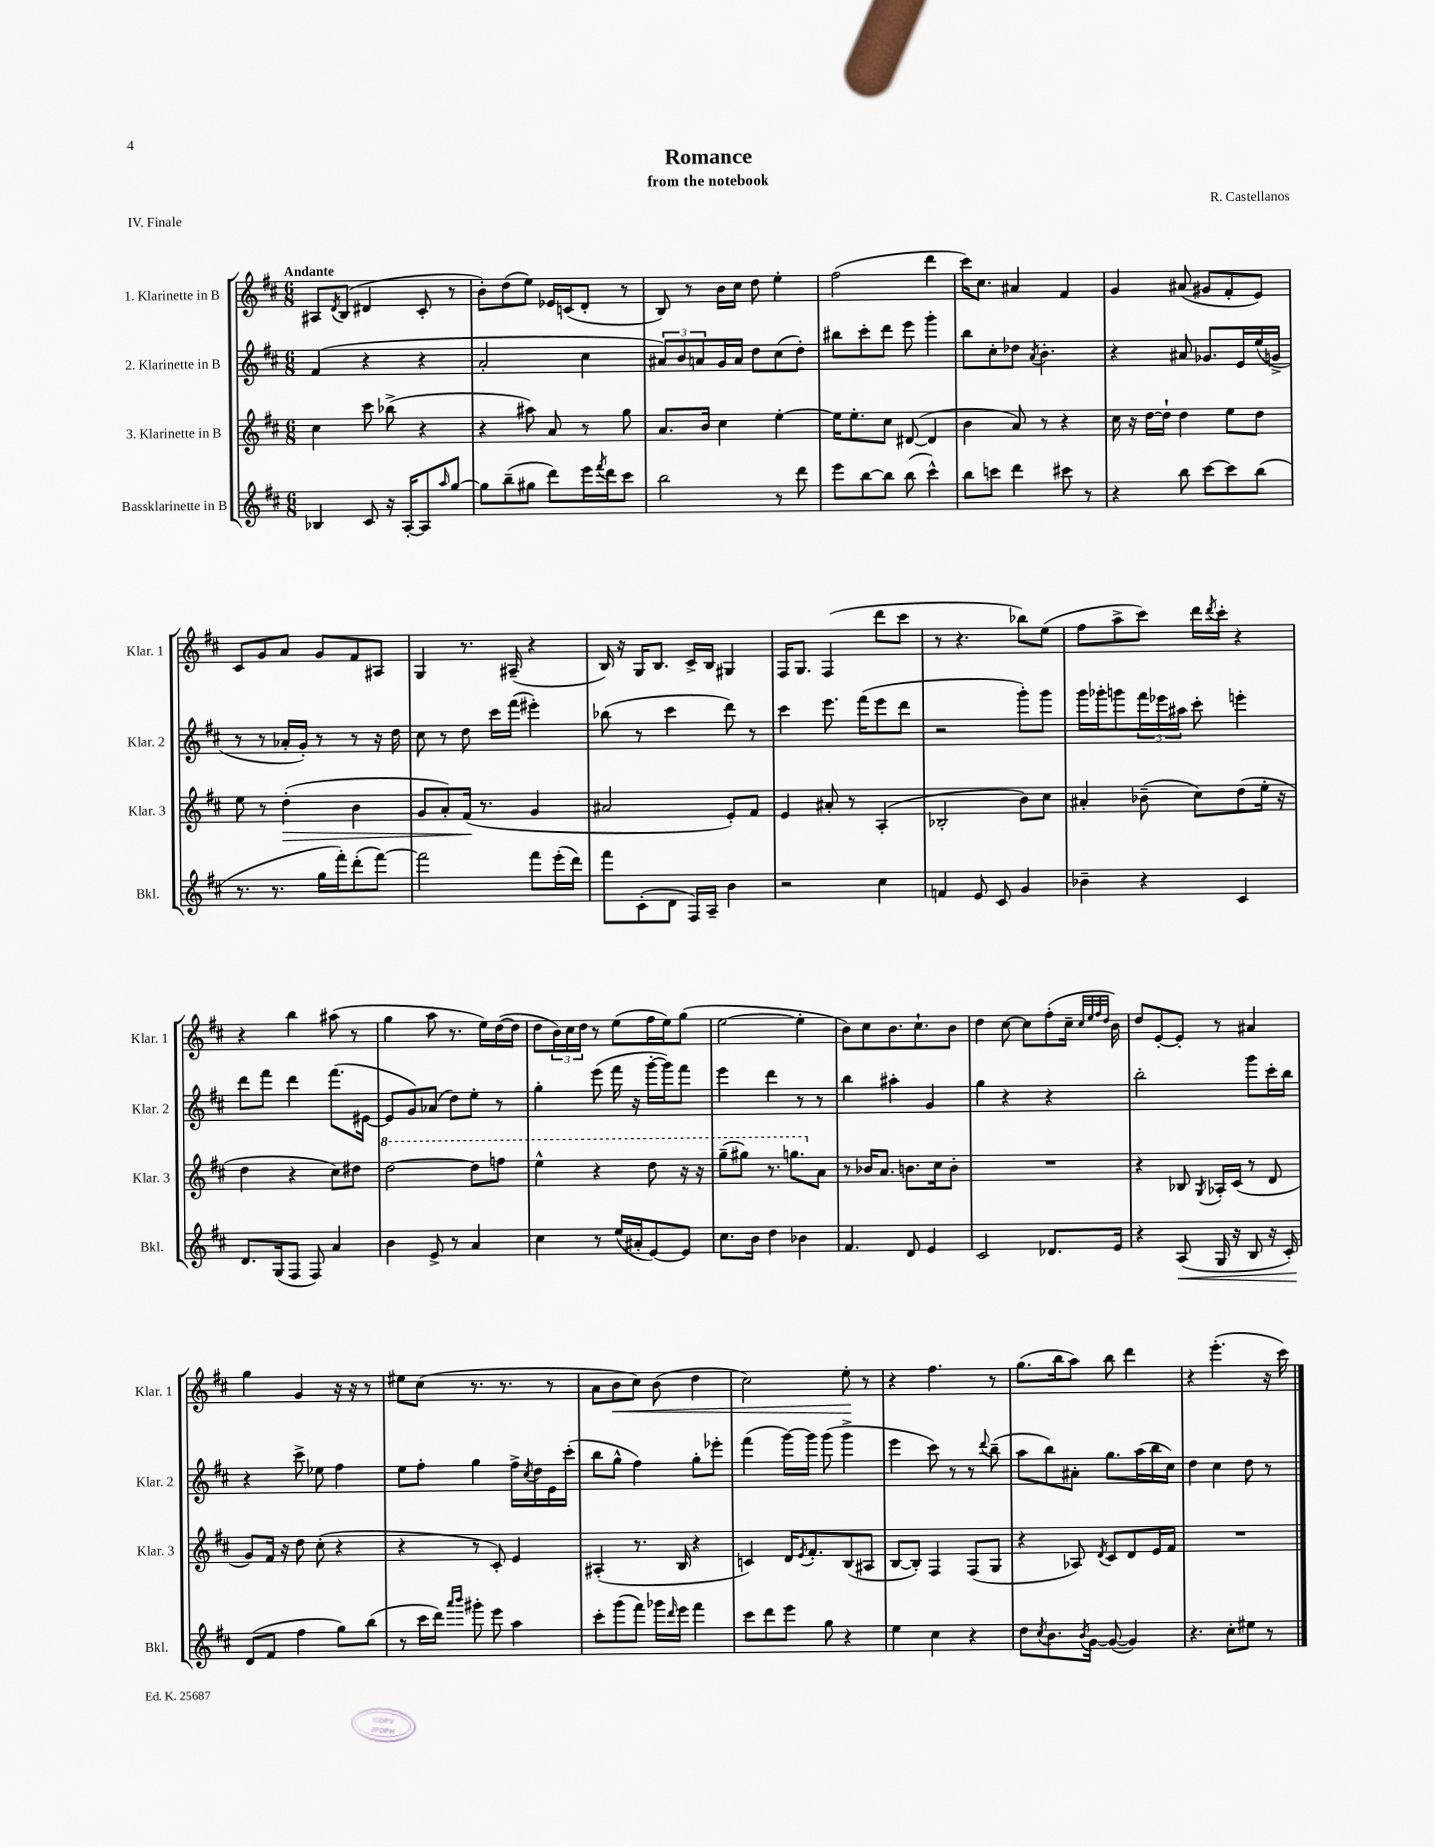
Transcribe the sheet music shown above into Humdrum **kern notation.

**kern	**kern	**kern	**kern
*staff4	*staff3	*staff2	*staff1
*clefG2	*clefG2	*clefG2	*clefG2
*k[f#c#]	*k[f#c#]	*k[f#c#]	*k[f#c#]
*M6/8	*M6/8	*M6/8	*M6/8
4B-	4cc#	(4f#	8A#
.	.	.	8qd
.	.	.	(8B
8c#	8ccc#	4r	4d#
16r	(8bb-^	.	.
[16A'	.	.	.
8A]	4r	4r	8c#'
16qqaa	.	.	.
[8gg	.	.	8r
=	=	=	=
8gg]	4r	2a'	8b')
(8bb~	.	.	(8dd
8gg#	8aa#)	.	8ee)
8ddd)	8a	.	16e-
.	.	.	(16c
16eee	8r	4cc#	8d'
8qfff#	.	.	.
16ddd	.	.	.
8ccc#	8gg	.	8r
=	=	=	=
2bb	8.a	12a#)	8B)
.	.	12b	.
.	.	.	8r
.	.	12a	.
.	16b	.	.
.	4cc#	16g	16b
.	.	16a	16cc#
.	.	8dd	8dd
8r	[4ee'	(8cc#	4ee'
8ddd	.	8dd')	.
=	=	=	=
8eee	16ee]	8bb#	(2ff#
.	8.ee'	.	.
[8bb	.	8ccc#'	.
8bb]	8cc#	8ddd	.
(8bb	([8d#	8eee	.
4ccc#^^)	4d#]	4ggg'	4ddd
=	=	=	=
8bb	4b	8bb	16ccc#)
.	.	.	8.cc#
8ccc	.	8cc#'	.
4ddd	8a)	8dd-	4a#
.	.	8qa	.
.	8r	4.b'	.
8ccc#	4r	.	4f#
8r	.	.	.
=	=	=	=
4r	16cc#	4r	4g
.	16r	.	.
.	[16dd	.	.
.	16dd`]	.	.
8bb	4dd	8a#	(8a#
[8ccc#	.	8.g-	8g#
8ccc#]	8ee	.	8f#'
.	.	16e	.
(8bb	8dd	(16ee	8e)
.	.	16g^	.
=	=	=	=
8.r	8ee	8r	8c#
.	8r	8r	8g
8.r	.	.	.
.	(4dd'	16a-'	8a
.	.	16g')	.
16gg	.	8r	8g
16fff#')	.	.	.
(8ddd'	4b	8r	8f#
[8fff#)	.	16r	8A#
.	.	16dd	.
=	=	=	=
2fff#]	8g	8cc#	4G
.	8a')	8r	.
.	(16f#	8dd	8.r
.	8.r	.	.
.	.	16ccc#	.
.	.	(16fff#	(16A#~
8fff#	4g	4eee#')	4r
(16eee'	.	.	.
16ddd)	.	.	.
=	=	=	=
8fff#	2a#	(8bb-	16B)
.	.	.	16r
(8c#'	.	8r	16G
.	.	.	8.B
8d	.	4ccc#	.
16F#)	.	.	16c#^
16A~	.	.	16B
4b	8e')	8ddd)	4G#
.	8f#	8r	.
=	=	=	=
2r	4e	4ccc#	16F#
.	.	.	8.G
.	8a#'	8.eee	(4F#
.	8r	.	.
.	.	(16fff#	.
4cc#	(4A'	8eee	8ddd
.	.	8ddd	8ccc#
=	=	=	=
4f	2B-'	2r	8r
.	.	.	4.r
8e	.	.	.
8c#	.	.	.
4g	8b)	8ggg')	8bb-)
.	8cc#	8ggg	(8ee
=	=	=	=
4b-~	4a#'	16ggg	8ff#
.	.	16ggg-'	.
.	.	8ggg	8aa^
4r	(8b-~	24fff#	8ccc#)
.	.	24eee-	.
.	.	24aa#	.
.	8cc#)	8ccc#'	16ddd
.	.	.	8qddd
.	.	.	16ccc#'
4c#	(8dd	4eee'	4r
.	16ee'	.	.
.	16r	.	.
=	=	=	=
8.d	4dd	8ddd	4r
.	.	8fff#	.
(16G	.	.	.
8F#	4r	4ddd	4bb
8F#)	.	.	.
4a	8cc#)	(8.fff#	(8aa#
.	8dd#	.	8r
.	.	[16e#	.
=	=	=	=
4b	[2ddd	8e#]	4gg
.	.	8g)	.
8e^	.	(8a-	8aa
8r	.	8dd)	8.r
4a	8ddd]	8ee'	.
.	.	.	16ee)
.	8fff	8r	([16dd
.	.	.	16dd]
=	=	=	=
4cc#	4eee^^	4gg'	8dd
.	.	.	24b)
.	.	.	24cc#
.	.	.	24dd
8r	4r	(8eee	8r
(16ee	.	16fff#	(8ee
16a#'	.	16r	.
[8e)	8ddd	[16ggg'	16ff#
.	.	16ggg])	16ee)
8e]	16r	8fff#	(8gg
.	16r	.	.
=	=	=	=
8.cc#	(8ggg~	4eee	[2ee
.	8ggg#)	.	.
16b	.	.	.
4dd	8.r	4ddd	.
.	8.ggg	.	.
4b-	.	8r	4ee']
.	8a	8r	.
=	=	=	=
4.f#	8r	4bb	8b)
.	16b-	.	8cc#
.	8.a	.	.
.	.	4aa#'	8.b
8d	8.b	.	.
.	.	.	8.cc#`
4e	.	4g	.
.	16cc#	.	.
.	8b'	.	8b
=	=	=	=
2c#	2.r	4gg	4dd
.	.	4r	[8cc#
.	.	.	8cc#]
8.d-	.	4r	(8ff#'
.	.	.	16cc#~
.	.	.	32qqcc#
.	.	.	32qqee
.	.	.	32qqff#
.	.	.	32qqdd
16e	.	.	16b)
=	=	=	=
4r	4r	2bb'	8dd
.	.	.	[8e'
(8A	8B-	.	8e']
.	8qG	.	.
16G	16A-'	.	8r
16r	(16c#	.	.
8B	8r	8ggg	4a#
16r	8d	16ccc#'	.
16c#')	.	16bb	.
=	=	=	=
(8d	8g)	4r	4gg
8f#	16f#	.	.
.	16r	.	.
4ff#	8dd	8ccc#^	4g
.	(8cc#'	8ee-	.
8gg)	4r	4ff#	16r
.	.	.	16r
(8bb	.	.	8r
=	=	=	=
8r	4r	8ee	8ee#
16ccc#	.	8ff#'	(8cc#
16ddd)	.	.	.
16qqaaa	.	.	.
16qqbbb	.	.	.
8ggg#'	8r	4gg	8.r
8eee	8c#')	.	.
.	.	.	8.r
4aa	4e	16ff#^	.
.	.	8qcc#	.
.	.	16dd	.
.	.	16e	8r
.	.	(16ccc#'	.
=	=	=	=
8ccc#'	(4A#'	8bb	8a
(8ggg	.	8gg^^	8b
8fff#)	8.r	4ff#)	8cc#)
16ggg-	.	.	(8b
16qqddd	.	.	.
16eee	16B	.	.
4fff#	4r	8gg'	4dd
.	.	8eee-'	.
=	=	=	=
8ccc#	4c)	(4fff#	2cc#)
8ddd	.	.	.
8eee	16d	[16ggg)	.
.	8qe	.	.
.	8.f#'	16ggg]	.
8gg	.	(8ggg	.
4r	(8B	4ggg^	8ee'
.	8A#	.	8r
=	=	=	=
4ee	[8B	4eee	4r
.	8B'])	.	.
4cc#	4F#	8ccc#)	4.ff#
.	.	8r	.
4r	(8F#	8r	.
.	.	8qqddd	.
.	8G	(8bb~	8r
=	=	=	=
8dd	4r	8aa	(8.gg
8qcc#	.	.	.
8.b	.	8bb)	.
.	.	.	16bb
.	8A-)	8a#'	8aa)
8qb	.	.	.
[16g	.	.	.
.	8qd	.	.
(8g_	8c#	8.gg	8bb
4g])	8d	.	4ddd
.	.	(16aa	.
.	16e	16bb	.
.	16f#	16cc#)	.
=	=	=	=
4.r	2.r	4dd	4r
.	.	4cc#	(4.eee'
8cc#'	.	.	.
8ee#	.	8dd	.
8r	.	8r	16r
.	.	.	16ccc#)
==	==	==	==
*-	*-	*-	*-
